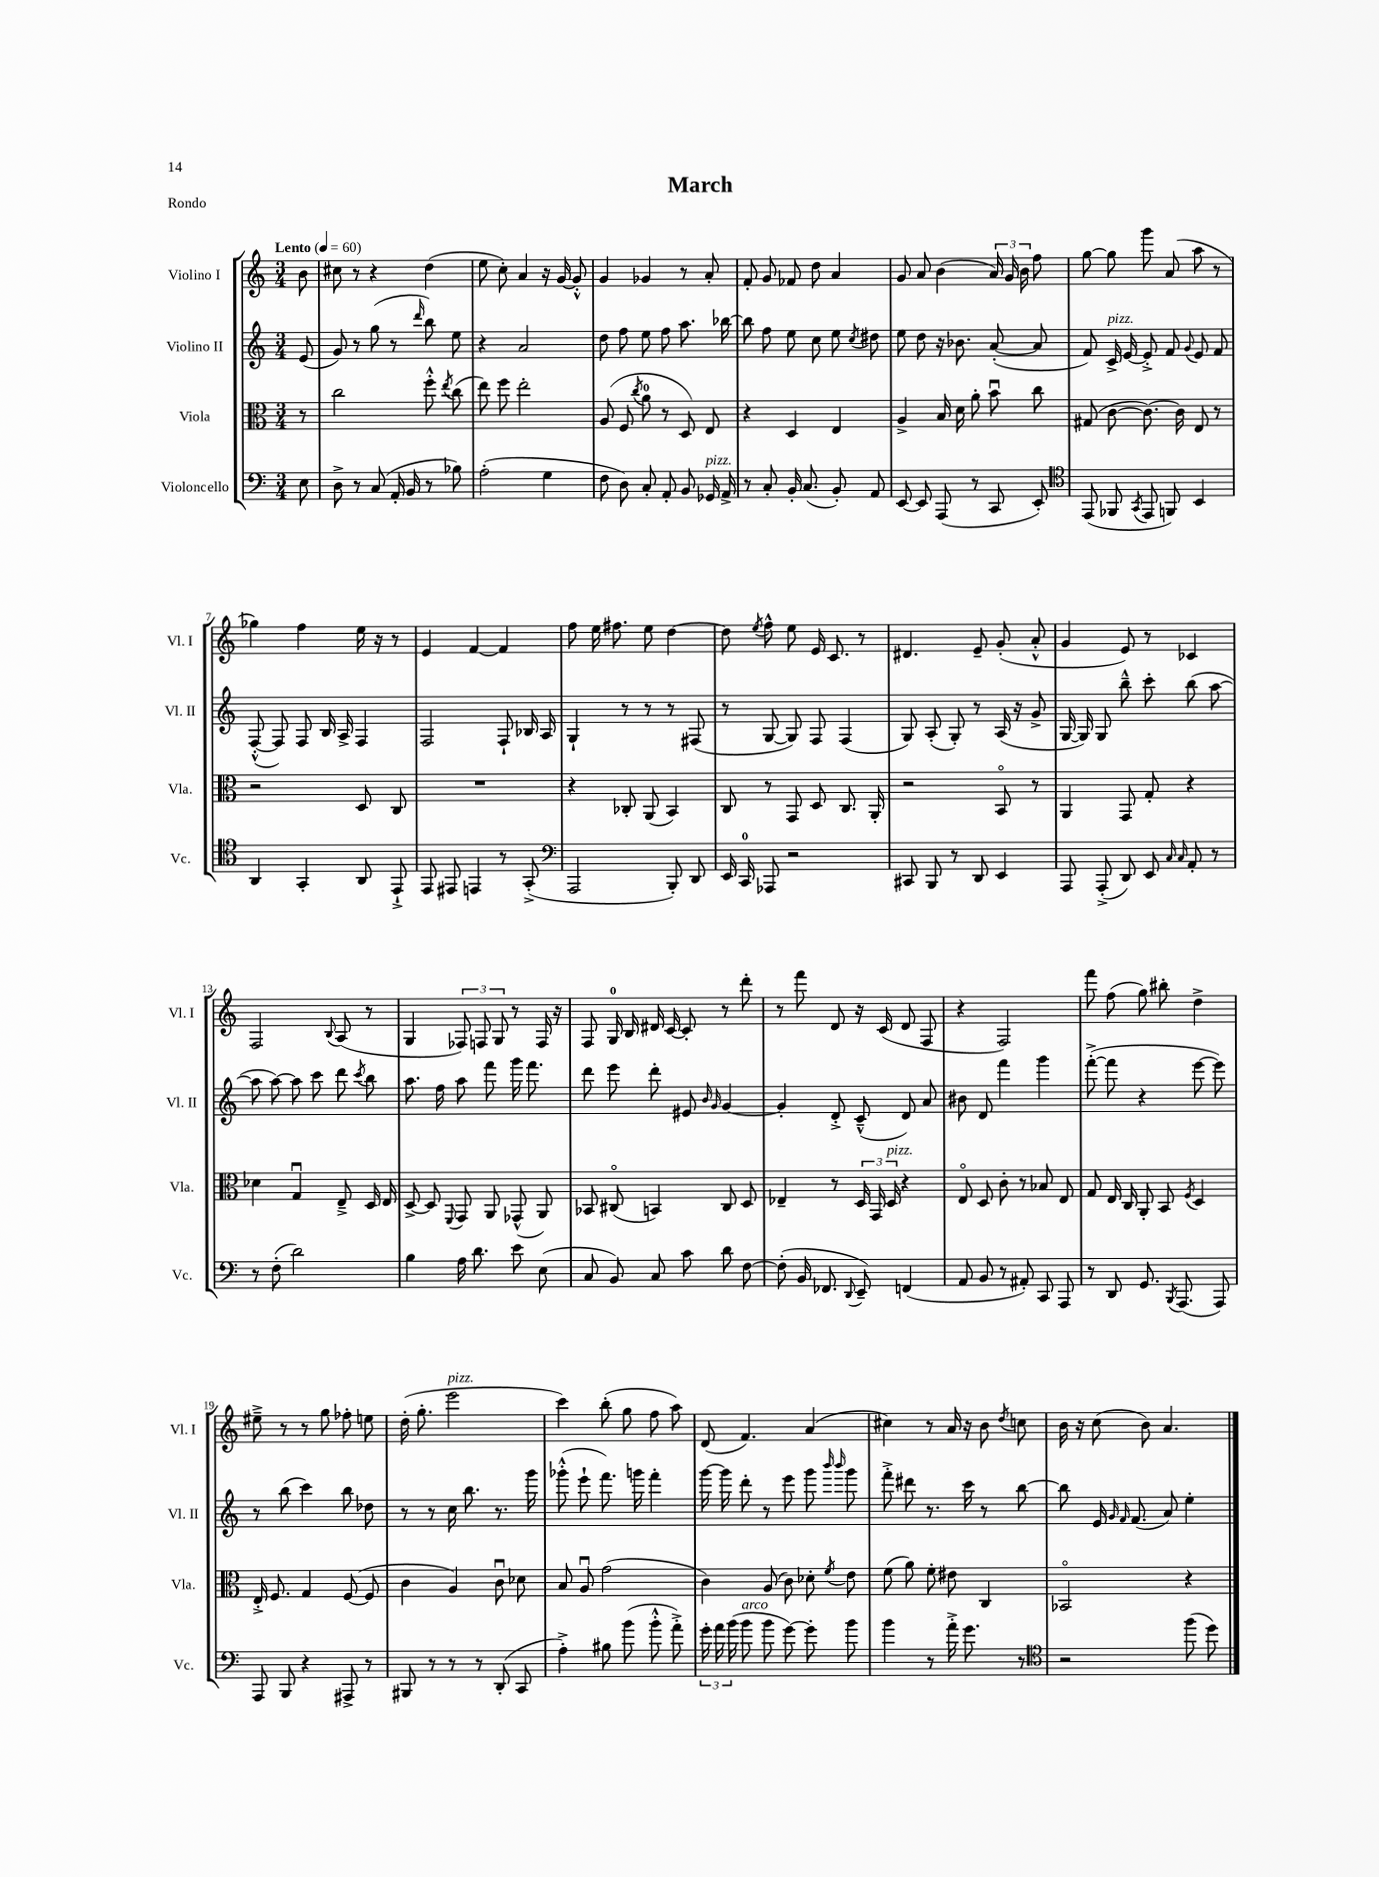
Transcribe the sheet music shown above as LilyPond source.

\header { title = "March" piece = "Rondo" }
<<
\new StaffGroup <<
\new Staff = "s0" \with { instrumentName = "Violino I" shortInstrumentName = "Vl. I" } {
    \clef treble \key c \major \numericTimeSignature \time 3/4 \partial 8 \tempo "Lento" 4 = 60
    \autoBeamOff b'8 |
    cis''8 r8 r4 d''4( |
    e''8 c''8-.) a'4 r16 g'16~ g'8-.-^ |
    g'4 ges'4 r8 a'8-. |
    f'8-. g'8 fes'8 d''8 a'4 |
    g'8 a'8 b'4( \tuplet 3/2 { a'16) g'16 b'16 } f''8 |
    g''8~ g''8 g'''8 a'8( a''8 r8 |
    ges''4) f''4 e''16 r16 r8 |
    e'4 f'4~ f'4 |
    f''8 e''16 fis''8. e''8 d''4~ |
    d''8 \acciaccatura { e''8 } f''8-^ e''8 e'16 c'8. r8 |
    dis'4. e'8-- g'8-.( a'8-.-^ |
    g'4 e'8) r8 ces'4 |
    f2 \appoggiatura { b8 } a8( r8 |
    g4 \tuplet 3/2 { fes8) f8 g8 } r8 f16 r16 |
    f8 g16-0 b16 dis'16 c'16~ c'8-. r8 d'''8-. |
    r8 f'''8 d'8 r16 c'16( d'8 f8 |
    r4 f2) |
    f'''8 f''8( g''8) bis''8-. d''4-> |
    eis''8---> r8 r8 g''8 fes''8-. e''8 |
    d''16-.( g''8.-. e'''2^\markup { \italic "pizz." } |
    c'''4) b''8-.( g''8 f''8 a''8) |
    d'8( f'4.) a'4( |
    cis''4) r8 a'16 r16 b'8 \acciaccatura { d''8 } c''8 |
    b'16 r16 c''8( b'8) a'4. \bar "|." |
}
\new Staff = "s1" \with { instrumentName = "Violino II" shortInstrumentName = "Vl. II" } {
    \clef treble \key c \major \numericTimeSignature \time 3/4 \partial 8
    \autoBeamOff e'8( |
    g'8) r8 g''8( r8 \grace { d'''16 } b''8) e''8 |
    r4 a'2 |
    d''8 f''8 e''8 f''8 a''8. bes''16~ |
    bes''8 f''8 e''8 c''8 e''8 \acciaccatura { c''8 } dis''8 |
    e''8 d''8 r16 bes'8. a'8~-.( a'8 |
    f'8) c'16->^\markup { \italic "pizz." } e'16~ e'8-.-> f'8 \appoggiatura { g'8 } e'8 f'8 |
    f8~-.-^( f8) f8 b16 a16-> f4 |
    f2 f8-! bes16 a16 |
    g4-! r8 r8 r8 fis8( |
    r8 g8~ g8) f8 f4( |
    g8) a8-.( g8-.) r8 a16( r16 g'8-> |
    g16~ g16) g8 b''8---^ c'''8-. b''8( a''8~ |
    a''8 a''8~) a''8 c'''8 d'''8 \acciaccatura { c'''8 } b''8 |
    a''8. f''16 a''8 f'''8 g'''16 f'''8. |
    d'''8 e'''8 d'''8-. eis'8 \grace { b'16 g'16 } g'4~ |
    g'4-. d'8-.-> c'8---^( d'8) a'8 |
    bis'8 d'8 f'''4 g'''4 |
    f'''8~-.->( f'''8 r4 e'''8~ e'''8) |
    r8 b''8( c'''4) b''8 des''8 |
    r8 r8 c''16 b''8. r8. g'''16 |
    ges'''8-.-^( e'''8-! f'''8.) g'''16 f'''4-. |
    g'''16~ g'''16 d'''8-. r8 e'''8 g'''8 \grace { b'''16 b'''16 } g'''8 |
    f'''8-.-> dis'''8 r8. c'''16 r8 b''8~ |
    b''8 e'16 \grace { g'16 f'16 } f'8.( a'8) e''4-. \bar "|." |
}
\new Staff = "s2" \with { instrumentName = "Viola" shortInstrumentName = "Vla." } {
    \clef alto \key c \major \numericTimeSignature \time 3/4 \partial 8
    \autoBeamOff r8 |
    c''2 f''8-.-^ \acciaccatura { e''8 } c''8( |
    e''8) f''8 e''2-. |
    a8( f8 \acciaccatura { c''8 } a'8-0 r8 d8) e8 |
    r4 d4 e4 |
    a4-> b16 d'16 a'8-. b'8\downbow c''8 |
    gis8( c'8~ c'8.~) c'16 e8 r8 |
    r2 d8 c8 |
    R2. |
    r4 ces8-. a,8( b,4) |
    c8 r8 g,8 d8 c8. a,16-. |
    r2 b,8\flageolet r8 |
    a,4 g,8 g8-. r4 |
    des'4 g4\downbow e8---> d16 e16 |
    d8~-> d8 \appoggiatura { f,8 } g,8 a,8 ges,8-^( a,8) |
    bes,8 cis8\flageolet( b,4) cis8 d8 |
    ees4-- r8 \tuplet 3/2 { d16 g,16 d16^\markup { \italic "pizz." } } r4 |
    e8\flageolet d8 c'8-. r8 bes8 e8 |
    g8 e16 c16 a,8-. b,8 \acciaccatura { f8 } d4 |
    e16-.-> f8. g4 f8~( f8 |
    c'4 a4) c'8\downbow des'8 |
    b8 a8\downbow g'2( |
    c'4) a8( c'8) des'8-. \acciaccatura { f'8 } e'8 |
    f'8( a'8) f'8-. eis'8 c4 |
    bes,2\flageolet r4 \bar "|." |
}
\new Staff = "s3" \with { instrumentName = "Violoncello" shortInstrumentName = "Vc." } {
    \clef bass \key c \major \numericTimeSignature \time 3/4 \partial 8
    \autoBeamOff e8 |
    d8-> r8 c8( a,16-. b,16 r8 bes8) |
    a2-.( g4 |
    f8 d8) c8-. a,8-. b,8 ges,16^\markup { \italic "pizz." } a,16-> |
    r8 c8-. b,16-. c8.( b,8-.) a,8 |
    e,8~ e,8 a,,8( r8 c,8 e,8-.) |
    \clef tenor e,8( fes,8 \acciaccatura { g,8 } e,8 f,8) b,4 |
    a,4 g,4-. a,8 e,8-!-> |
    e,8 eis,8 e,4 r8 g,8-.->( |
    \clef bass a,,2 b,,8-.) d,8 |
    e,16 c,16-0 aes,,8 r2 |
    cis,8 b,,8 r8 d,8 e,4 |
    a,,8 a,,8-.->( d,8) e,8 \grace { c16 c16 } a,8-. r8 |
    r8 f8-.( d'2) |
    b4 a16 d'8. e'8 e8( |
    c8 b,8) c8 c'8 d'8 f8~ |
    f8-.( b,16 fes,8. \appoggiatura { d,8 } e,8--) f,4( |
    a,8 b,8 r8 ais,8-.) c,8 a,,8 |
    r8 d,8 g,8. \acciaccatura { b,,8 } a,,8.( a,,8) |
    a,,8 b,,8 r4 ais,,8-> r8 |
    bis,,8 r8 r8 r8 d,8-.( c,8 |
    a4-.->) bis8 b'8( b'8-.-^ a'8-.->) |
    \tuplet 3/2 { g'16-. a'16 b'16( } b'8^\markup { \italic "arco" } b'8 g'8~) g'8-. b'8 |
    b'4 r8 a'16-.-> g'8. r8 |
    \clef tenor r2 f''8( d''8) \bar "|." |
}
>>
>>
